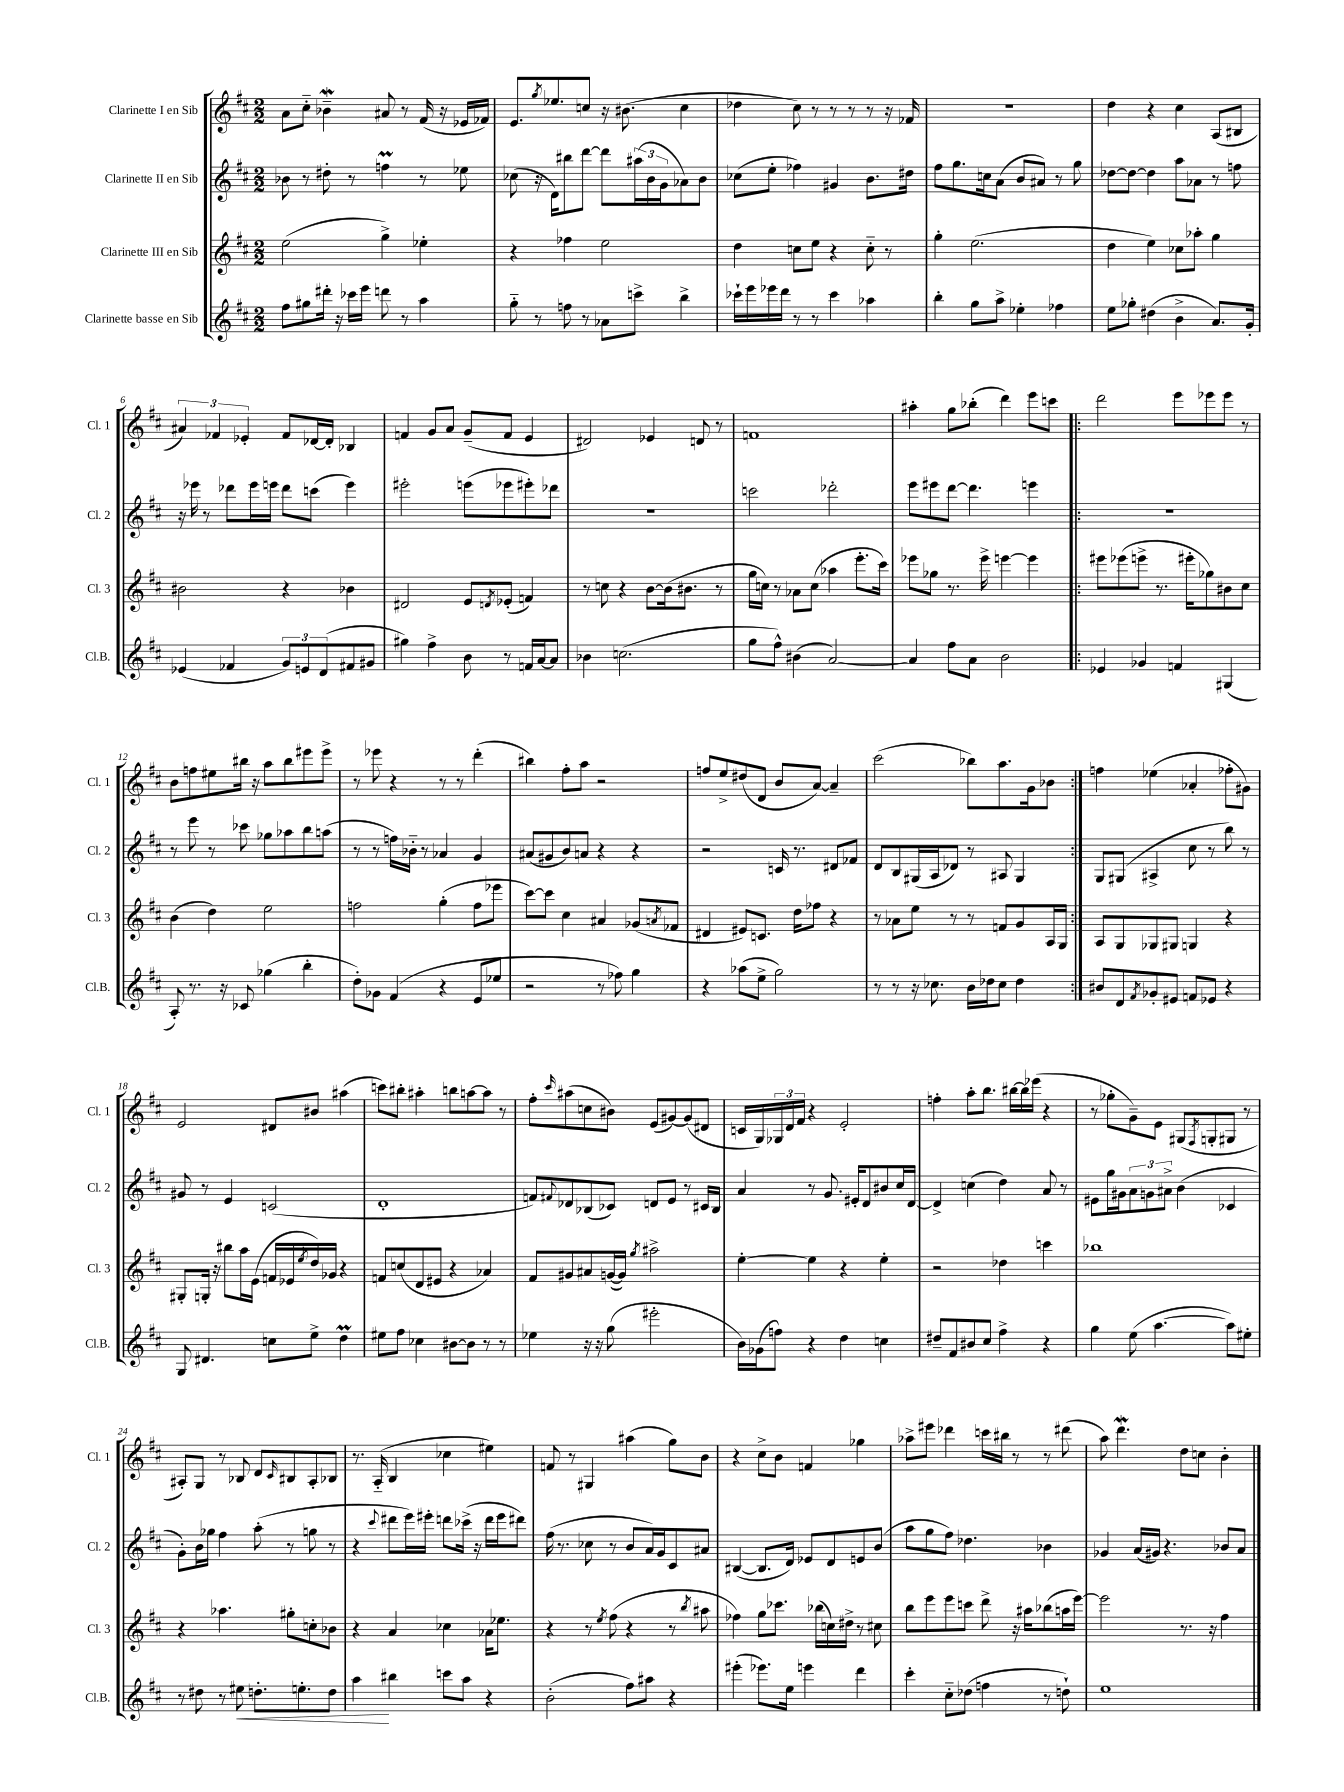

**kern	**kern	**kern	**kern
*staff4	*staff3	*staff2	*staff1
*clefG2	*clefG2	*clefG2	*clefG2
*k[f#c#]	*k[f#c#]	*k[f#c#]	*k[f#c#]
*M2/2	*M2/2	*M2/2	*M2/2
8ff#	(2ee	8b-	8a
8gg#	.	8r	8cc#'~
16ddd#'	.	8dd#'	4b-~
16r	.	.	.
16ccc-	.	8r	.
16eee	.	.	.
8ddd	4gg^)	4ff	8a#
8r	.	.	8r
4aa	4ee-'	8r	(16f#
.	.	.	16r
.	.	8ee-	16e-
.	.	.	16f-)
=	=	=	=
8gg'~	4r	(8cc-	8.e
8r	.	16r	.
.	.	.	8qgg
.	.	16d)	8.ee-
8ff	4ff-	8bb#	.
8r	.	[8ddd	8cc
8a-	2ee	8ddd]	16r
.	.	.	(8.b#
8ccc^	.	(24aa#	.
.	.	24b	.
.	.	24g	.
4bb^	.	8a-)	4cc
.	.	8b	.
=	=	=	=
16ccc-`	4dd	(8cc-	4dd-
16eee	.	.	.
16eee-	.	8ee'	.
16ddd	.	.	.
8r	8cc	4ff-)	8cc#)
8r	8ee	.	8r
4ccc-	4r	4g#	8r
.	.	.	8r
4aa-	8cc'~	8.b	8r
.	8r	.	16r
.	.	16dd#	16f-
=	=	=	=
4bb'	4gg'	8ff#	1r
.	.	8.gg	.
8gg	(2.ee	.	.
.	.	16cc	.
8aa^	.	(8a	.
4ee-'	.	8b	.
.	.	8a#)	.
4ff-	.	8r	.
.	.	8gg	.
=	=	=	=
8ee	4dd	[8dd-	4dd
8gg-'	.	8dd-_	.
(4dd#	4ee)	4dd-]	4r
4b^	8cc-	8aa	4cc#
.	8aa-'	8a-	.
8.a)	4gg	8r	(8A
.	.	8ff	8B#
16g'	.	.	.
=	=	=	=
(4e-	2b#	16r	6a#)
.	.	16eee-	.
.	.	8r	.
.	.	.	6f-
4f-	.	8ddd-	.
.	.	.	6e-'
.	.	16eee-	.
.	.	16eee	.
12g)	4r	8ddd-	8f-
12e	.	.	.
.	.	(8ccc	[16d-
(12d	.	.	.
.	.	.	16d-']
8f#	4b-	4eee)	4B-
8g#	.	.	.
=	=	=	=
4gg#)	2d#	2eee#'	4f
4ff#^	.	.	8g
.	.	.	8a
8b	8e	(8eee	(8g~
.	8qd	.	.
8r	(8e-'	8eee-	8f
16f	4f)	8eee#')	4e
[16a	.	.	.
8a]	.	8ddd-	.
=	=	=	=
4b-	8r	1r	2d#)
.	8cc	.	.
(2.cc	4r	.	.
.	[8b	.	4e-
.	(16b]	.	.
.	8.b#	.	.
.	.	.	8d
.	8r	.	8r
=	=	=	=
8gg	16gg	2ccc	1f
.	16cc)	.	.
8ff#^^)	8r	.	.
(4b#	8a-	.	.
.	(8cc	.	.
[2a)	4aa-	2ddd-'	.
.	8.eee'	.	.
.	16ccc#)	.	.
=	=	=	=
4a]	8eee-	8eee	4aa#'
.	8gg-	8eee#	.
8ff#	8.r	[8ddd	8gg
8a	.	4.ddd]	(8bb-'
.	16eee-^	.	.
2b	[4eee	.	4ddd)
.	4eee]	4eee	8eee
.	.	.	8ccc
=!|:	=!|:	=!|:	=!|:
4e-	8eee#	1r	2ddd
.	(8eee-	.	.
4g-	8eee^	.	.
.	8.r	.	.
4f	.	.	8eee
.	16eee#'	.	.
.	8gg-)	.	8eee-
(4G#	8b#	.	8eee-
.	8cc#	.	8r
=	=	=	=
8A')	(4b	8r	8b
8.r	.	8eee	8ff
.	4dd)	8r	8ee#
16r	.	.	.
8c-	.	8ccc-	16bb#
.	.	.	16r
(4gg-	2ee	8gg-	8aa
.	.	8aa-	8bb#
4bb'	.	8bb	8eee#
.	.	(8aa	8eee#^
=	=	=	=
8dd')	2ff	8r	8r
8g-	.	8r	8eee-
(4f#	.	16ff)	4r
.	.	16b-'~	.
.	.	8r	.
4r	(4gg'	4a-	8r
.	.	.	8r
8e	8ff	4g	(4ddd'
8ee-	8eee-	.	.
=	=	=	=
2r	[8ccc#)	(8a#	4bb#)
.	8ccc#]	8g#	.
.	4cc#	8b)	8ff#'
.	.	8a	8aa
8r	4a#	4r	2r
8ff-)	.	.	.
4gg	(8g-	4r	.
.	8qa	.	.
.	8f-	.	.
=	=	=	=
4r	4d#	2r	8ff
.	.	.	8ee^
(8aa-	8e#)	.	(8dd#
8ee^	8.c	.	8d
2gg)	.	16c	8b
.	16dd	8.r	.
.	8ff-	.	[8a)
.	4r	8d#	4a~]
.	.	8f-	.
=	=	=	=
8r	8r	8d	(2ccc#
8r	8a-	8B	.
16r	8ee	(16G#	.
8.cc-	.	16A	.
.	8r	8d-)	.
16b	8r	8r	8bb-)
16dd-	.	.	.
8cc-	8f	8A#	8.aa
4dd-	8g	4G#	.
.	.	.	16g
.	16A	.	8b-
.	16G	.	.
=:|!	=:|!	=:|!	=:|!
8b#	8A	8G	4ff
8d	8G	(8G#	.
8qf#	.	.	.
8g-'	8G-	4A#^	(4ee-
8e#	8G#	.	.
8f	4G	8cc#	4a-'
8e-	.	8r	.
4r	4r	8bb)	8ff-'
.	.	8r	8g#)
=	=	=	=
8G	8G#'	8g#	2e
4.d#	16G'	8r	.
.	16r	.	.
.	8bb#	4e	.
.	16aa	.	.
.	(16e	.	.
8cc	16f	(2c	8d#
.	16e-	.	.
.	8qee	.	.
8ee^	16dd)	.	8b#
.	16g-	.	.
4dd	4r	.	(4aa#
=	=	=	=
8ee#	8f	1d'	8ccc)
8ff#	(8cc	.	8bb#'
4cc-	8d	.	4aa#'
.	8e#	.	.
[8b#	4r	.	8bb
8b#]	.	.	[8aa
8r	4a-)	.	8aa]
8r	.	.	8r
=	=	=	=
4ee-	8f#	8f)	8ff#'
.	.	8qqf#	16qqccc#
.	8g#	8d-	(8aa#
16r	8a#	(8B-	8cc
16r	.	.	.
(8gg	([16g	8c-)	8b#)
.	16g])	.	.
.	8qgg	.	.
2eee#'	2aa#^	8d	(8e
.	.	8e	[8g#)
.	.	8r	(8g#]
.	.	16c#	8d#
.	.	16B-	.
=	=	=	=
16b)	[4ee'	4a	16c
(16g-	.	.	16G)
8ff)	.	.	24G-
.	.	.	24d
.	.	.	24f#
4r	4ee]	8r	4r
.	.	8.g	.
4dd	4r	.	2e'
.	.	16e#'	.
.	.	8d	.
4cc	4ee'	8b#	.
.	.	16cc#	.
.	.	[16d	.
=	=	=	=
8dd#~	2r	4d^]	4ff'
8f#	.	.	.
8b#	.	(4cc	8aa'
8cc#	.	.	8.bb
4ff#^	4dd-	4dd)	.
.	.	.	[16bb#
.	.	.	16bb#]
.	.	.	(16eee-
4r	4ccc	8a	4r
.	.	8r	.
=	=	=	=
4gg	1bb-	8e#	8r
.	.	16gg	8gg-'
.	.	16g#	.
(8ee	.	12a	8g~)
.	.	12g	.
[4.aa	.	.	8e
.	.	12a#^	.
.	.	(4b	(8G#
.	.	.	8qF#
.	.	.	8G'
8aa])	.	4c-	8G#
8ee#'	.	.	8r
=	=	=	=
8r	4r	8g')	8A#')
8dd#	.	16b	8G
.	.	16gg-	.
8r	4.aa-	4ff#	8r
8ee#	.	.	8B-
8.dd'	.	(8aa'	8d
.	.	.	16qqc#
.	8gg#'	8r	8B#
8.ee'	.	.	.
.	8cc'	8gg	8A#'
8dd	8b-	8r	8B-
=	=	=	=
4aa	4r	4r	8.r
.	.	.	(16A'~
.	.	8qqccc#	.
4bb#	4a	8ddd#	4B
.	.	16eee)	.
.	.	16eee#'	.
8ccc	4cc-	8ddd	4cc-
8aa	.	(16ccc-^	.
.	.	16r	.
4r	16a-	16ddd	4ee#)
.	8.ee-	16eee#	.
.	.	8ddd#)	.
=	=	=	=
(2b'	4r	(16ff#	8f
.	.	8.r	.
.	.	.	8r
.	8r	8cc-	4G#
.	8qee	.	.
.	(8ff#	8r	.
8ff#)	4r	8b	(4aa#
8aa#	.	16a)	.
.	.	16g	.
4r	8r	8c#	8gg)
.	8qbb	.	.
.	8aa#	8a#	8b
=	=	=	=
(4eee#'	4ff-)	([4B#	4r
8.eee-)	8gg	8.B#]	8cc#^
.	8.ccc-	.	8b
16ee	.	16d)	.
4eee	.	8e-	4f
.	(16bb-	.	.
.	16cc)	8d	.
.	16dd#^	.	.
4ddd	8r	8e	4gg-
.	8cc#	(8b	.
=	=	=	=
4ccc#'	8bb	8aa	8aa-^
.	8eee	8gg	8eee#
8cc#'~	8eee	8ff#)	4ddd-
(8dd-	8ccc	4.dd-	.
4ff	8ddd^	.	16ccc
.	.	.	16bb#
.	16r	.	8r
.	16aa#	.	.
8r	(8bb-	4b-	8r
8dd`)	16aa	.	(8ddd#
.	[16eee)	.	.
=	=	=	=
1ee	2eee]	4g-	8aa)
.	.	.	4.ddd
.	.	(16a	.
.	.	16g#)	.
.	.	4.r	.
.	8.r	.	8dd
.	.	.	8cc
.	16r	.	.
.	4ff#	8b-	4b'
.	.	8a	.
==	==	==	==
*-	*-	*-	*-
